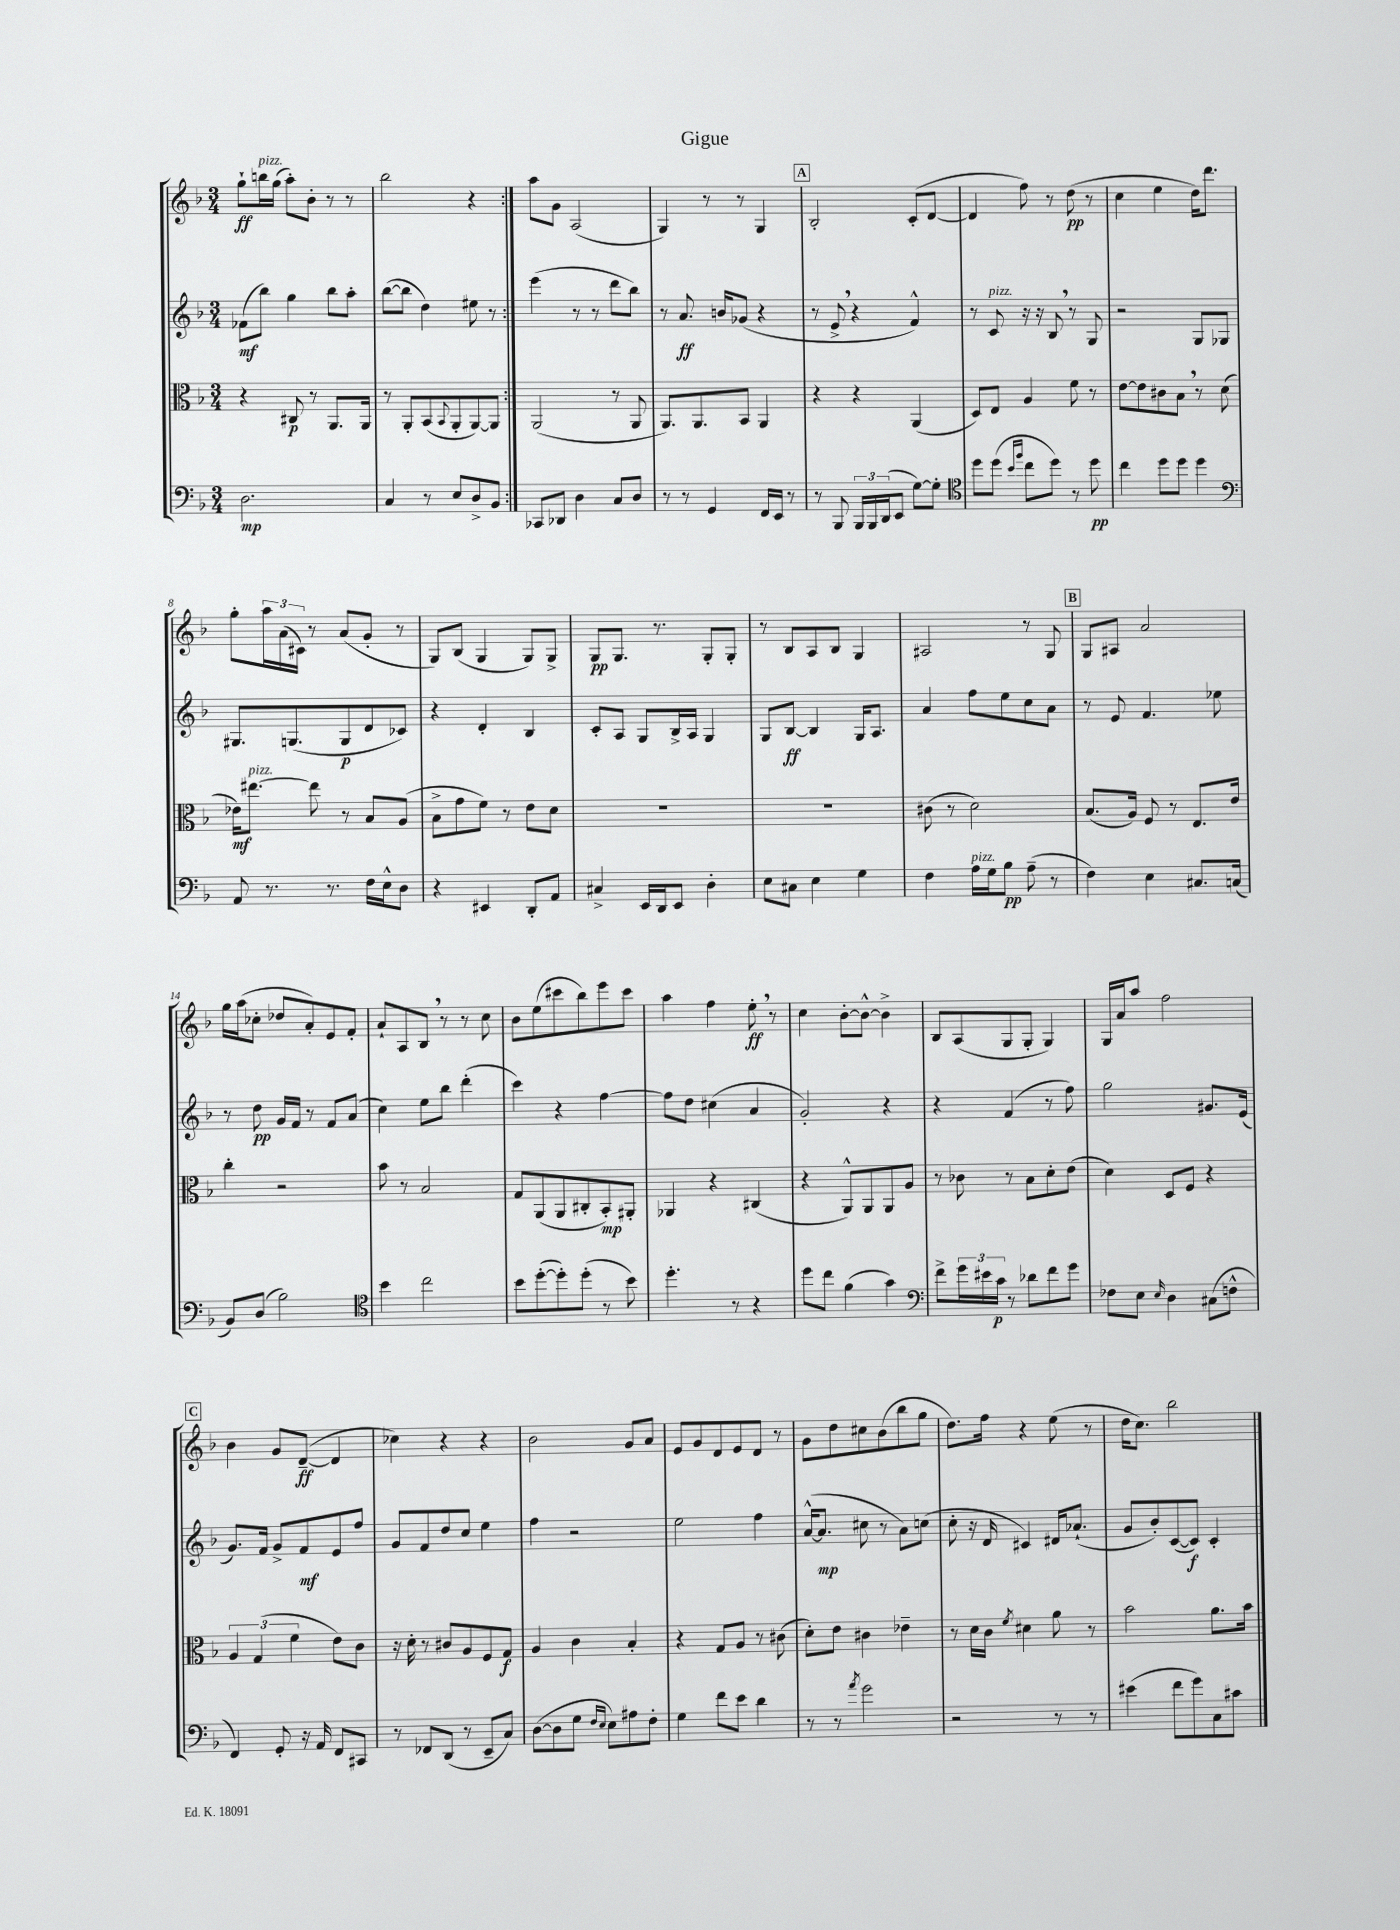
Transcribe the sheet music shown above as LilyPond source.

\header { title = "Gigue" }
<<
\new StaffGroup <<
\new Staff = "s0" {
    \clef treble \key f \major \numericTimeSignature \time 3/4
    \repeat volta 2 { g''8-!\ff b''16^\markup { \italic "pizz." } g''16( a''8-.) bes'8-. r8 r8 |
    bes''2 r4 | }
    a''8 g'8 a2( |
    g4) r8 r8 g4 |
    \mark \markup { \box "A" } bes2-. c'8-.( d'8~ |
    d'4 f''8) r8 d''8\pp( r8 |
    c''4 e''4 d''16) d'''8. |
    g''8-. \tuplet 3/2 { a''16 a'16( cis'16) } r8 a'8( g'8-. r8 |
    g8) bes8( g4 g8) g8-> |
    g8\pp g8. r8. g8-. g8-. |
    r8 bes8 a8 bes8 g4 |
    ais2 r8 g8 |
    \mark \markup { \box "B" } g8 ais8 a'2 |
    g''16 a''16( ces''8-. des''8 a'8-.) e'8 f'8-. |
    a'8-! a8 bes8 \breathe r8 r8 c''8 |
    bes'8 e''8( cis'''8 bes''8) e'''8 cis'''8 |
    a''4 f''4 e''8-.\ff \breathe r8 |
    c''4 bes'8~-. bes'8~-^ bes'4-> |
    bes8 a8( g8 g8-. g4) |
    g16 a'16 a''8 f''2 |
    \mark \markup { \box "C" } bes'4 g'8 d'8~--\ff( d'4 |
    ces''4) r4 r4 |
    bes'2 g'8 a'8 |
    e'8 g'8 d'8 e'8 d'8 r8 |
    g'8 d''8 cis''8 bes'8( bes''8 g''8 |
    d''8.) f''16 r4 e''8( r8 |
    d''16 c''8.) bes''2 \bar "|." |
}
\new Staff = "s1" {
    \clef treble \key f \major \numericTimeSignature \time 3/4
    \repeat volta 2 { fes'8\mf( bes''8) g''4 bes''8 a''8-. |
    bes''8~( bes''8 d''4) eis''8 r8 | }
    e'''4( r8 r8 d'''8 bes''8) |
    r8 a'8.\ff b'16 ges'8( r4 |
    \mark \markup { \box "A" } r8 e'8-> \breathe r4 f'4-^) |
    r8 c'8^\markup { \italic "pizz." } r16 r16 bes8 \breathe r8 g8 |
    r2 g8 ges8 |
    gis8. g8.( g8\p d'8 ces'8) |
    r4 d'4-. bes4 |
    c'8-. a8 g8 bes16-> a16 g4 |
    g8 bes8~\ff bes4 g16 a8. |
    a'4 f''8 e''8 c''8 a'8 |
    \mark \markup { \box "B" } r8 e'8 f'4. ees''8 |
    r8 d''8\pp g'16 f'16 r8 f'8 a'8( |
    c''4) e''8 bes''8 d'''4-.( |
    c'''4) r4 f''4~ |
    f''8 d''8 cis''4( a'4 |
    g'2-.) r4 |
    r4 f'4( r8 f''8) |
    g''2 gis'8. e'16( |
    \mark \markup { \box "C" } g'8.) f'16 g'8-> f'8\mf e'8 f''8 |
    g'8 f'8 d''8 c''8 e''4 |
    f''4 r2 |
    e''2 f''4 |
    a'16~-^( a'8.\mp cis''8 r8 a'8) c''8( |
    c''8-. r16 d'16 cis'4) dis'16 aes'8.-!( |
    g'8 bes'8-.) c'8~( c'8\f) c'4-. \bar "|." |
}
\new Staff = "s2" {
    \clef alto \key f \major \numericTimeSignature \time 3/4
    \repeat volta 2 { r4 cis8\p r8 a,8. a,16 |
    r8 a,8-. bes,8( \appoggiatura { bes,8 } a,8-. a,8~) a,8 | }
    a,2( r8 a,8 |
    a,8.) a,8. bes,8 a,4 |
    \mark \markup { \box "A" } r4 r4 a,4( |
    d8) e8 a4 f'8 r8 |
    e'8~ e'8 cis'8 bes8 \breathe r8 d'8( |
    ees'16\mf) eis''8.~^\markup { \italic "pizz." } eis''8 r8 bes8 a8( |
    bes8-> g'8 f'8) r8 e'8 d'8 |
    R2. |
    R2. |
    cis'8( r8 d'2) |
    \mark \markup { \box "B" } bes8.( a16) f8 r8 e8. e'16 |
    c''4-. r2 |
    bes'8 r8 bes2 |
    g8 a,8( a,8 cis8-. bes,8-.\mp) ais,8-. |
    aes,4 r4 cis4( |
    r4 a,8-^) a,8 a,8 a8 |
    r8 ces'8 r8 bes8 d'8-. e'8( |
    d'4) d8 f8 r4 |
    \mark \markup { \box "C" } \tuplet 3/2 { a4 g4( f'4 } e'8) c'8 |
    r16 d'16-. r8 cis'8 a8 f8 g8\f |
    a4 c'4 bes4-. |
    r4 g8 a8 r8 cis'8( |
    d'8-.) e'8 cis'4 ees'4-- |
    r8 d'16 c'16 \acciaccatura { f'8 } dis'4 a'8 r8 |
    bes'2 a'8. bes'16 \bar "|." |
}
\new Staff = "s3" {
    \clef bass \key f \major \numericTimeSignature \time 3/4
    \repeat volta 2 { d2.\mp |
    c4 r8 e8 d8-> bes,8 | }
    ces,8 des,8 d4 c8 d8 |
    r8 r8 g,4 f,16 e,16 r8 |
    \mark \markup { \box "A" } r8 bes,,8 \tuplet 3/2 { bes,,16 bes,,16 d,16( } e,8 g8~) g8-. |
    \clef tenor d''8 d''8( \grace { bes'16 f''16 } c''8 d''8) r8 d''8\pp |
    c''4 d''8 d''8 d''4 |
    \clef bass a,8 r8. r8. f16 e16-^ d8 |
    r4 eis,4 d,8-. a,8 |
    cis4-> e,16 d,16 e,8 d4-. |
    e8 cis8 e4 g4 |
    f4 a16^\markup { \italic "pizz." } g16 bes8\pp a8--( r8 |
    \mark \markup { \box "B" } f4) e4 cis8. c16( |
    bes,8) d8( bes2) |
    \clef tenor bes'4 c''2 |
    bes'8 d''8~-.( d''8-.) d''8-.( r8 bes'8) |
    d''4.-. r8 r4 |
    d''8 c''8 f'4( g'4) |
    \clef bass f'8-> \tuplet 3/2 { g'16 eis'16 c'16\p } r8 des'8 f'8 g'8 |
    fes8 e8 \grace { e16 } d4 cis8( f8-^ |
    \mark \markup { \box "C" } f,4) g,8-. r16 a,16 f,8 cis,8 |
    r8 fes,8 d,8( r8 e,8-- c8) |
    d8~( d8 g8 \grace { f16 e16 } e8) ais8 f8-. |
    g4 f'8 e'8 d'4 |
    r8 r8 \acciaccatura { a'8 } g'2 |
    r2 r8 r8 |
    eis'4( f'8 g'8) c8 cis'8 \bar "|." |
}
>>
>>
